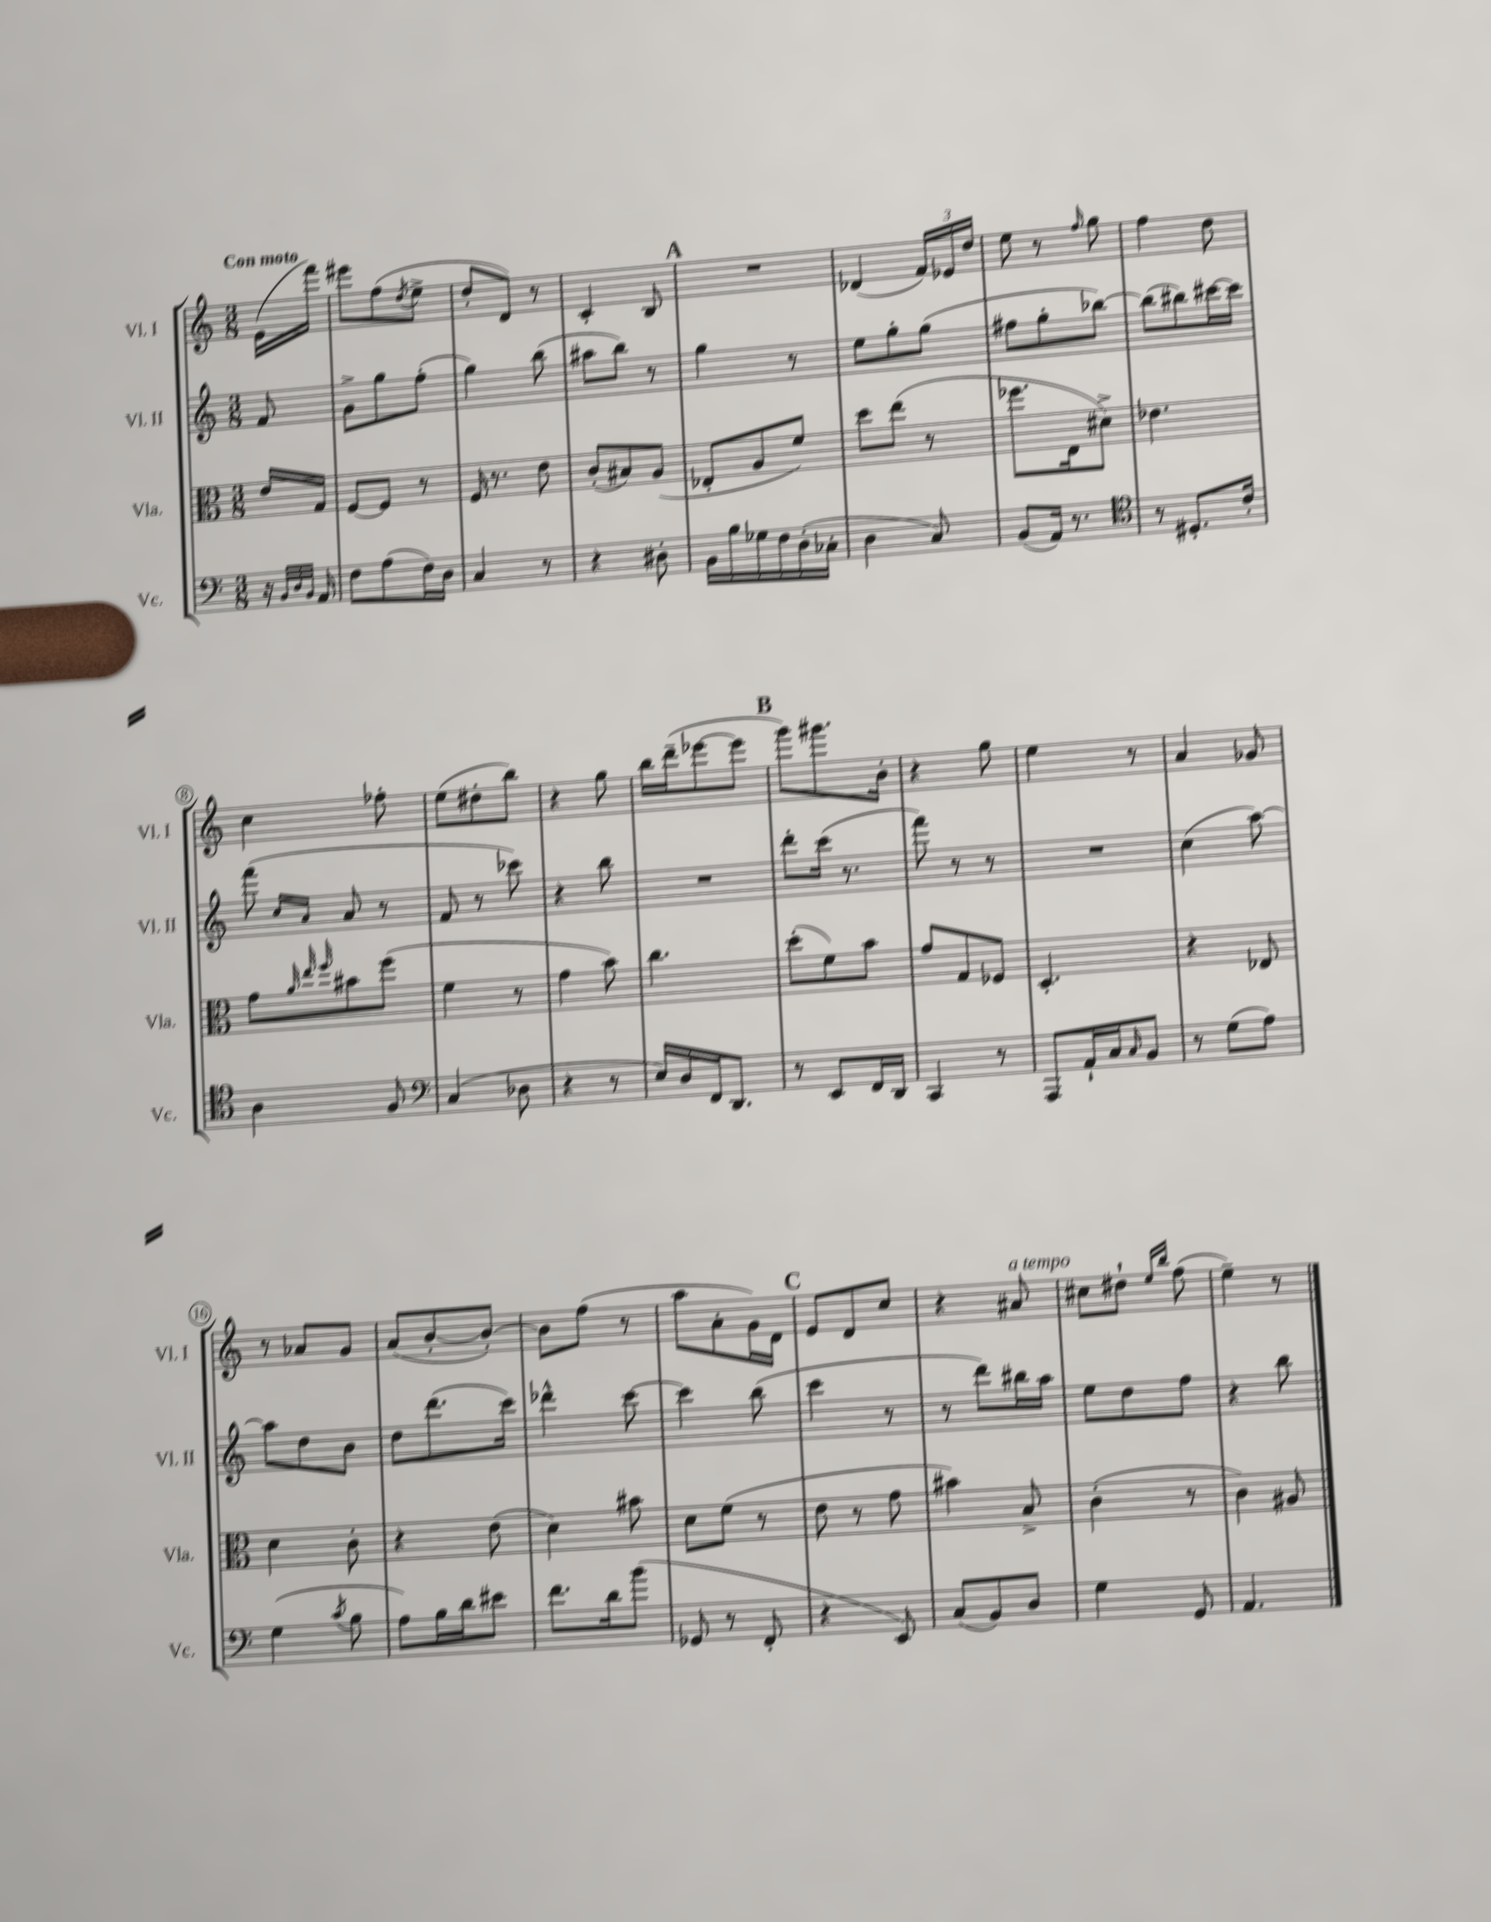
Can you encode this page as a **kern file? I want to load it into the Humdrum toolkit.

**kern	**kern	**kern	**kern
*staff4	*staff3	*staff2	*staff1
*clefF4	*clefC3	*clefG2	*clefG2
*k[]	*k[]	*k[]	*k[]
*M3/8	*M3/8	*M3/8	*M3/8
16r	16e	8f	(16e
32qqBB	.	.	.
32qqD	.	.	.
32qqBB	.	.	.
16AA	16G	.	16fff)
=	=	=	=
8F	[8F	8g^	8eee#
(8A	8F]	8gg	(8ff
.	.	.	8qdd
16F)	8r	(8ff'	8ee^
16D	.	.	.
=	=	=	=
4C	16F	4gg)	8dd'
.	8.r	.	.
.	.	.	8d)
8r	8e	(8bb	8r
=	=	=	=
4r	(8c'	8aa#	4c'
.	8B#)	8bb)	.
8D#'	(8A	8r	8B
=	=	=	=
16BB	8E-'	4gg	4.r
16B	.	.	.
16G-	8A	.	.
16F	.	.	.
(16D'	8f)	8r	.
16C-'	.	.	.
=	=	=	=
4D	8dd	8ee	(4d-
.	(8ee	8gg'	.
8C)	8r	(8gg	24f)
.	.	.	24e-
.	.	.	24dd
=	=	=	=
(8BB	8.ff-	8ff#	8ee
16AA)	.	8gg'	8r
8.r	16E	.	.
.	.	.	16qqff
.	8d#^)	[8bb-)	8gg
=	=	=	=
*clefC4	*	*	*
8r	4.e-	(8bb-]	4ff
8.D#'	.	8bb#)	.
.	.	[16ccc#	8dd
16c'	.	16ccc#]	.
=	=	=	=
4A	8g	(8fff	4cc
.	32qqa	.	.
.	32qqee	16qqcc	.
.	32qqff	16qqa	.
.	8b#	8a	.
8F	(8ff	8r	8ff-'
=	=	=	=
*clefF4	*	*	*
(4C	4f	8f	(8ee
.	.	8r	8dd#'
8D-	8r	8ccc-)	8bb)
=	=	=	=
4r	4g	4r	4r
8r	8b)	8bb	8gg
=	=	=	=
16E)	4.cc	4.r	16bb
16D	.	.	(16ddd~
16FF	.	.	[8eee-
8.DD	.	.	.
.	.	.	8eee-]
=	=	=	=
8r	(8dd'	8ddd'	8ggg)
8EE	8f)	(16ccc	8.ggg#
.	.	8.r	.
16FF	8b	.	.
16DD	.	.	16b'
=	=	=	=
4CC	8g	8fff)	4r
.	8G	8r	.
8r	8F-	8r	8gg
=	=	=	=
8AAA	4.D'	4.r	4ee
16AA`	.	.	.
16C	.	.	.
16qqC	.	.	.
8BB	.	.	8r
=	=	=	=
8r	4r	(4cc	4a
(8G	.	.	.
8A)	8E-	[8aa)	8g-
=	=	=	=
(4G	4d	8aa]	8r
.	.	8dd	8a-
8qc	.	.	.
8B	8c'	8b	8g
=	=	=	=
8A)	4r	8dd	(8a
16B	.	(8.ddd	[8b'
16d	.	.	.
8e#	(8e	.	8b'_)
.	.	16ccc)	.
=	=	=	=
8.f	4d)	4ddd-^^	8b]
.	.	.	(8ff
16d	.	.	.
(8b	8b#	[8ccc	8r
=	=	=	=
8GG-	8d	4ccc]	8aa
8r	(8f	.	8a'
8FF'	8r	(8bb	16g)
.	.	.	16d
=	=	=	=
4r	8e	4ccc	8e
.	8r	.	8d
8EE)	8g	8r	8cc
=	=	=	=
(8C	4b#)	8r	4r
8BB)	.	8ddd)	.
8D	8B^	16bb#	8a#
.	.	16aa	.
=	=	=	=
4G	(4c'	8ee	8cc#
.	.	8dd	8dd#`
.	.	.	16qqee
.	.	.	16qqbb
8GG	8r	8ff	(8ff
=	=	=	=
4.AA	4c)	4r	4ee~)
.	8A#	8bb	8r
==	==	==	==
*-	*-	*-	*-
